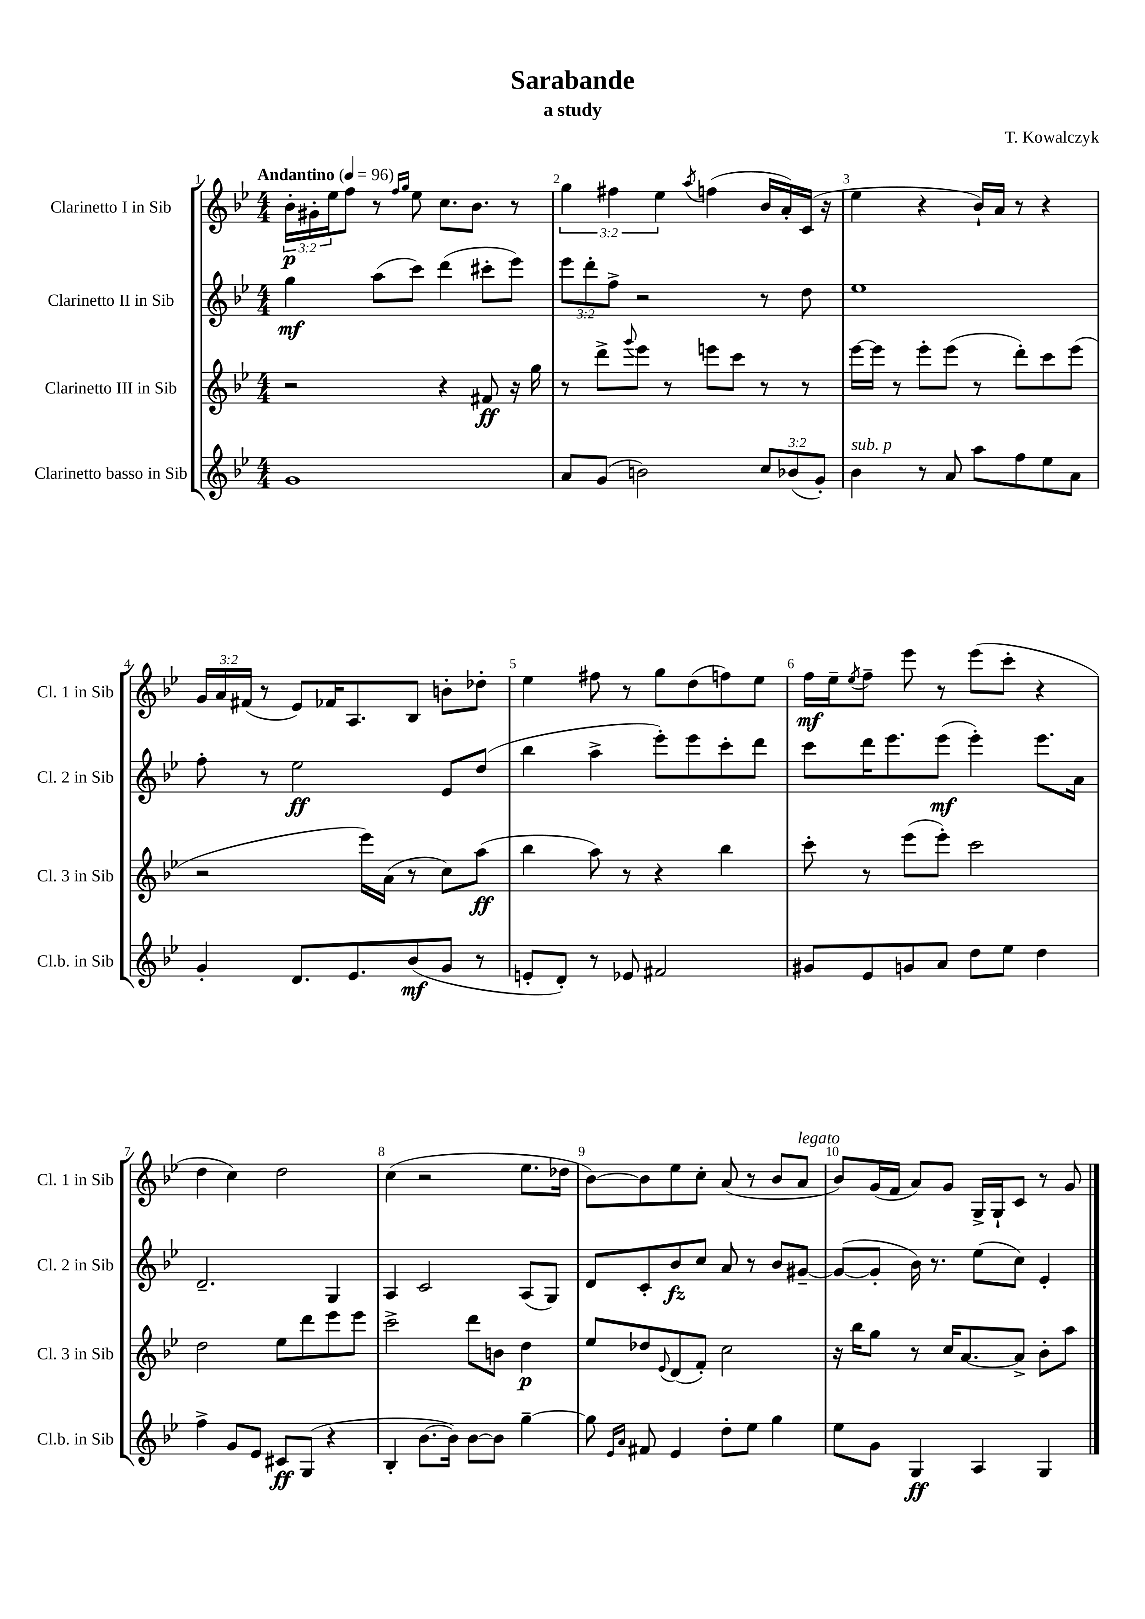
\header { title = "Sarabande" composer = "T. Kowalczyk" subtitle = "a study" }
<<
\new StaffGroup <<
\new Staff = "s0" \with { instrumentName = "Clarinetto I in Sib" shortInstrumentName = "Cl. 1 in Sib" } {
    \clef treble \key bes \major \numericTimeSignature \time 4/4 \override Staff.TupletNumber.text = #tuplet-number::calc-fraction-text \tempo "Andantino" 4 = 96
    \tuplet 3/2 { bes'16-.\p gis'16-. ees''16 } f''8 r8 \grace { f''16 g''16 } ees''8 c''8. bes'8. r8 |
    \tuplet 3/2 { g''4 fis''4 ees''4 } \acciaccatura { a''8 } f''4( bes'16 a'16-.) c'16( r16 |
    ees''4 r4 bes'16-!) a'16 r8 r4 |
    \tuplet 3/2 { g'16 a'16 fis'16( } r8 ees'8) fes'16 a8. bes8 b'8-. des''8-. |
    ees''4 fis''8 r8 g''8 d''8( f''8) ees''8 |
    f''16\mf ees''16-- \acciaccatura { ees''8 } f''8-- ees'''8 r8 ees'''8( c'''8-. r4 |
    d''4 c''4) d''2 |
    c''4( r2 ees''8. des''16 |
    bes'8~) bes'8 ees''8 c''8-. a'8( r8 bes'8 a'8^\markup { \italic "legato" } |
    bes'8) g'16( f'16 a'8) g'8 g16-> g16-! c'8 r8 g'8 \bar "|." |
}
\new Staff = "s1" \with { instrumentName = "Clarinetto II in Sib" shortInstrumentName = "Cl. 2 in Sib" } {
    \clef treble \key bes \major \numericTimeSignature \time 4/4 \override Staff.TupletNumber.text = #tuplet-number::calc-fraction-text
    g''4\mf a''8( c'''8) d'''4( cis'''8-. ees'''8) |
    \tuplet 3/2 { ees'''8 d'''8-. f''8-> } r2 r8 d''8 |
    ees''1 |
    f''8-. r8 ees''2\ff ees'8 d''8( |
    bes''4 a''4-> ees'''8-.) ees'''8 c'''8-. d'''8 |
    c'''8 d'''16 ees'''8. ees'''8\mf( ees'''4-.) ees'''8. a'16 |
    d'2.-- g4 |
    a4 c'2 a8( g8) |
    d'8 c'8-. bes'8\fz c''8 a'8 r8 bes'8 gis'8~-- |
    gis'8~( gis'8-. bes'16) r8. ees''8( c''8) ees'4-. \bar "|." |
}
\new Staff = "s2" \with { instrumentName = "Clarinetto III in Sib" shortInstrumentName = "Cl. 3 in Sib" } {
    \clef treble \key bes \major \numericTimeSignature \time 4/4
    r2 r4 fis'8\ff r16 g''16 |
    r8 d'''8-> \appoggiatura { g'''8 } ees'''8 r8 e'''8 c'''8 r8 r8 |
    ees'''16~ ees'''16 r8 ees'''8-. ees'''8( r8 d'''8-.) c'''8 ees'''8( |
    r2 ees'''16) a'16( r8 c''8) a''8\ff( |
    bes''4 a''8) r8 r4 bes''4 |
    c'''8-. r8 ees'''8( ees'''8-.) c'''2 |
    d''2 ees''8 d'''8 ees'''8 ees'''8 |
    c'''2-> d'''8 b'8 d''4\p |
    ees''8 des''8 \appoggiatura { ees'8 } d'8( f'8-.) c''2 |
    r16 bes''16 g''8 r8 c''16 a'8.~ a'8-> bes'8-. a''8 \bar "|." |
}
\new Staff = "s3" \with { instrumentName = "Clarinetto basso in Sib" shortInstrumentName = "Cl.b. in Sib" } {
    \clef treble \key bes \major \numericTimeSignature \time 4/4 \override Staff.TupletNumber.text = #tuplet-number::calc-fraction-text
    g'1 |
    a'8 g'8( b'2) \tuplet 3/2 { c''8 bes'8( g'8-.) } |
    bes'4^\markup { \italic "sub. p" } r8 a'8 a''8 f''8 ees''8 a'8 |
    g'4-. d'8. ees'8. bes'8\mf( g'8 r8 |
    e'8-. d'8-.) r8 ees'8 fis'2 |
    gis'8 ees'8 g'8 a'8 d''8 ees''8 d''4 |
    f''4-> g'8 ees'8 cis'8\ff g8( r4 |
    bes4-. bes'8.~ bes'16) bes'8~ bes'8 g''4~-- |
    g''8 \grace { ees'16 a'16 } fis'8 ees'4 d''8-. ees''8 g''4 |
    ees''8 g'8 g4\ff a4 g4 \bar "|." |
}
>>
>>
\layout { \context { \Score \override BarNumber.break-visibility = ##(#f #t #t) barNumberVisibility = #all-bar-numbers-visible } }
